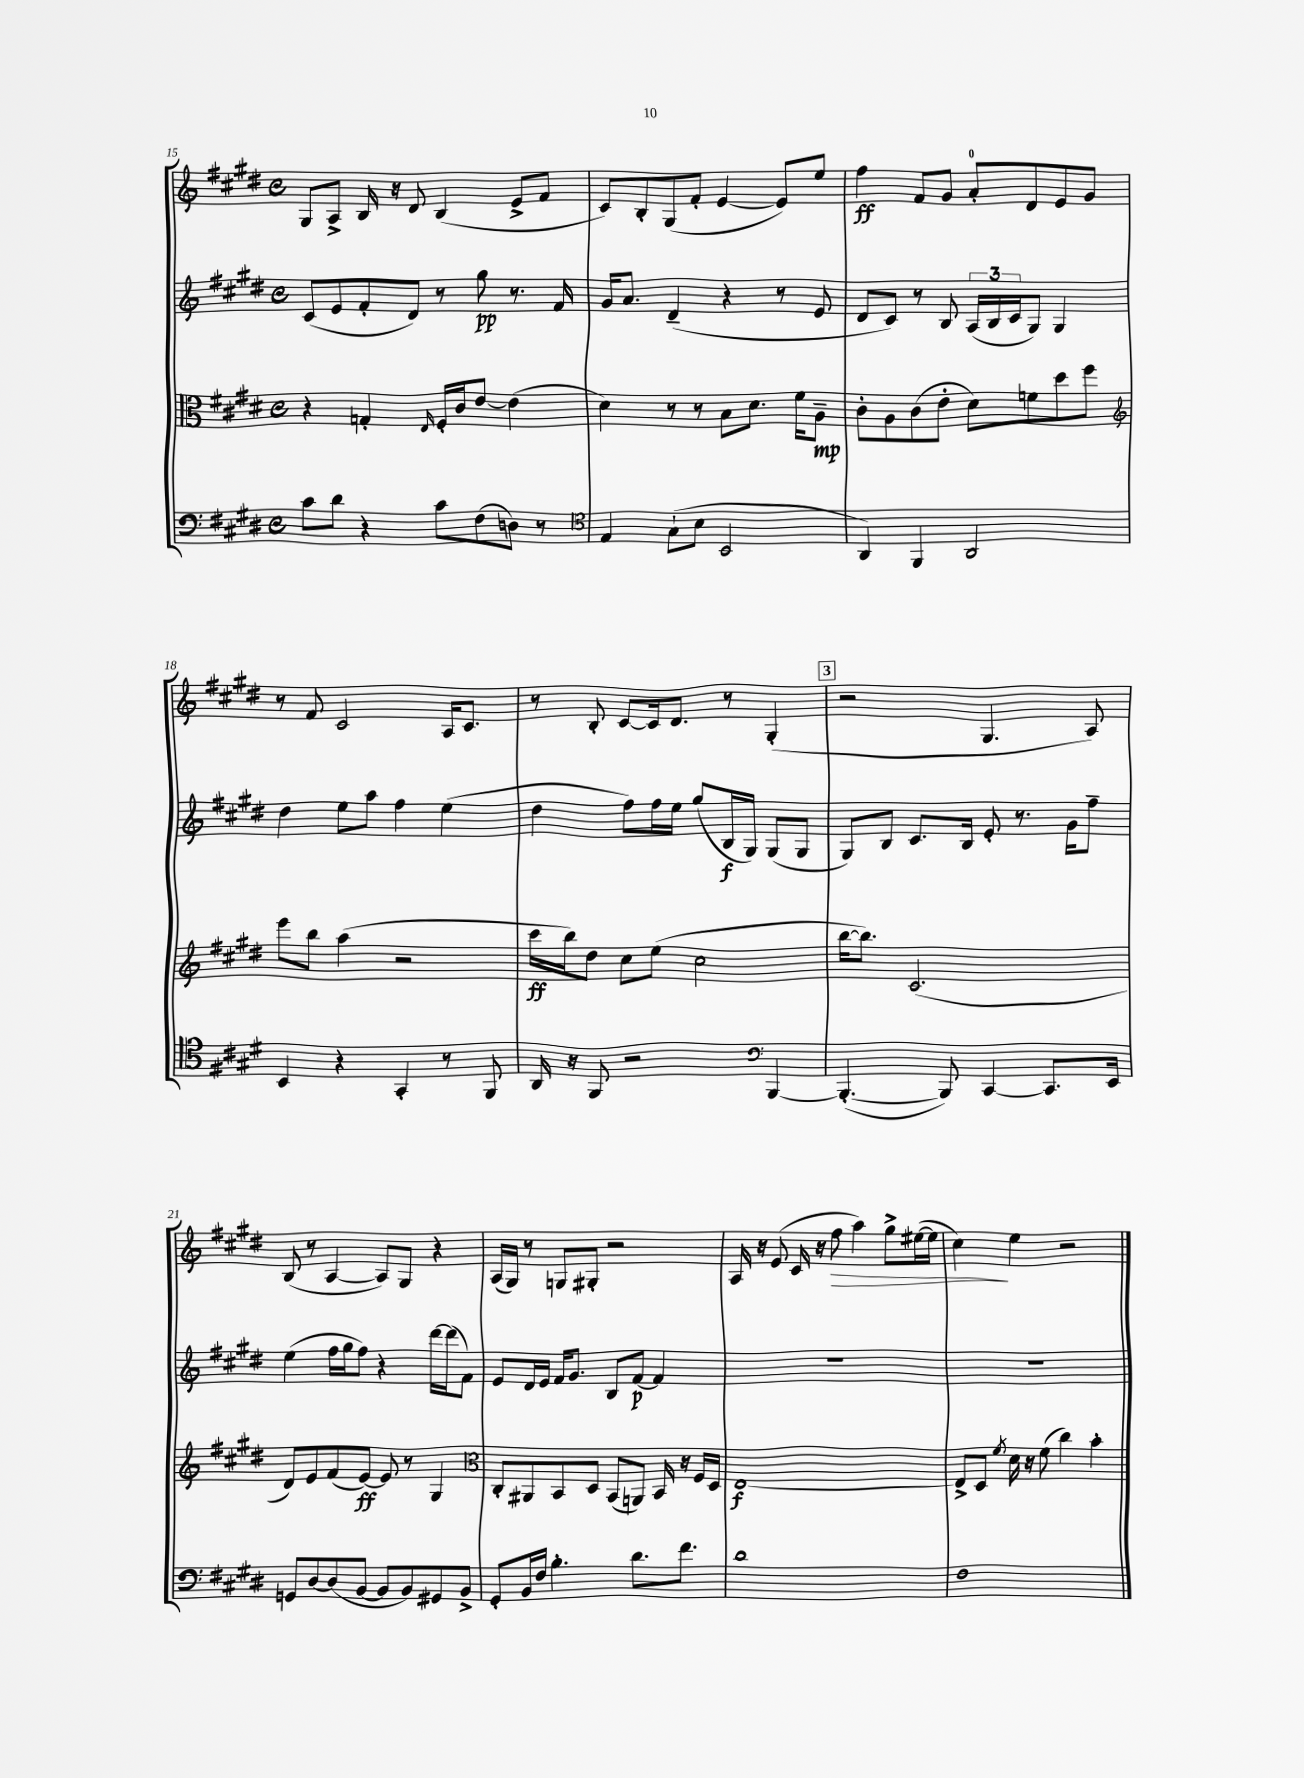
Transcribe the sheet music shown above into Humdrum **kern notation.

**kern	**kern	**dynam	**kern	**dynam	**kern	**dynam
*part4	*part3	*part3	*part2	*part2	*part1	*part1
*staff4	*staff3	*staff3	*staff2	*staff2	*staff1	*staff1
*clefF4	*clefC3	*	*clefG2	*	*clefG2	*
*k[f#c#g#d#]	*k[f#c#g#d#]	*	*k[f#c#g#d#]	*	*k[f#c#g#d#]	*
*M4/4	*M4/4	*	*M4/4	*	*M4/4	*
*met(c)	*met(c)	*	*met(c)	*	*met(c)	*
=15	=15	=15	=15	=15	=15	=15
8c#\L	4r	.	(8c#/L	.	8G#/L	.
8d#\J	.	.	8e/	.	8A^/J	.
4r	4Gn'/	.	8f#'/	.	16B/	.
.	.	.	.	.	16r	.
.	.	.	8d#/J)	.	8d#/	.
.	16qqE/	.	.	.	.	.
8c#\L	16F#'/LL	.	8r	.	(4B/	.
.	16c#/J	.	.	.	.	.
(8F#\	[8e/J	.	8gg#\	pp	.	.
8Dn\J)	(4e\]	.	8.r	.	8e^/L	.
8r	.	.	.	.	8f#/J	.
.	.	.	16f#/	.	.	.
=16	=16	=16	=16	=16	=16	=16
*clefC4	*	*	*	*	*	*
4E/	4d#\)	.	16g#/KL	.	8c#/L)	.
.	.	.	8.a/J	.	.	.
.	.	.	.	.	8B'/	.
(8G#`\L	8r	.	(4d#~/	.	(8G#/	.
8B\J	8r	.	.	.	8f#'/J	.
2BB/	8B\L	.	4r	.	[4e/	.
.	8.d#\J	.	.	.	.	.
.	.	.	8r	.	8e/L])	.
.	16f#\KL	.	.	.	.	.
.	8A~\J	mp	8e/	.	8ee/J	.
=17	=17	=17	=17	=17	=17	=17
4AA/)	8c#'\L	.	8d#/L	.	4ff#\	ff
.	8A\	.	8c#/J)	.	.	.
4FF#/	(8c#\	.	8r	.	8f#/L	.
.	8e'\J	.	8B/	.	8g#/J	.
2AA/	8d#\L)	.	(24A/LL	.	8a'/L	.
.	.	.	24B/	.	.	.
.	.	.	24c#/J	.	.	.
.	8fn\	.	8G#/J)	.	8d#/	.
.	8dd#\	.	4G#/	.	8e/	.
.	8ff#\J	.	.	.	8g#/J	.
!!LO:LB:g=z
=18	=18	=18	=18	=18	=18	=18
*	*clefG2	*	*	*	*	*
4BB/	8eee\L	.	4dd#\	.	8r	.
.	8bb\J	.	.	.	8f#/	.
4r	(4aa\	.	8ee\L	.	2c#/	.
.	.	.	8aa\J	.	.	.
4GG#'/	2r	.	4ff#\	.	.	.
8r	.	.	(4ee\	.	16A/KL	.
.	.	.	.	.	8.c#/J	.
8FF#/	.	.	.	.	.	.
=19	=19	=19	=19	=19	=19	=19
16AA/	16ccc#\LL	ff	4dd#\	.	8r	.
16r	16bb\J)	.	.	.	.	.
8FF#/	8dd#\J	.	.	.	8B'/	.
2r	8cc#\L	.	8ff#\L)	.	[8c#/L	.
.	(8ee\J	.	16ff#\L	.	16c#/k]	.
.	.	.	16ee\JJ	.	8.d#/J	.
.	2cc#\	.	(8gg#/L	.	.	.
.	.	.	16B/L	f	8r	.
.	.	.	16G#/JJ)	.	.	.
*clefF4	*	*	*	*	*	*
[4BBB/	.	.	(8G#/L	.	(4G#'/	.
.	.	.	8G#/J	.	.	.
!!LO:REH:place=s1:t=3
=20	=20	=20	=20	=20	=20	=20
(4.BBB'/_	[16bb\KL	.	8G#/L)	.	2r	.
.	8.bb\J])	.	.	.	.	.
.	.	.	8B/J	.	.	.
.	(2.c#/	.	8.c#/L	.	.	.
8BBB/])	.	.	.	.	.	.
.	.	.	16B/Jk	.	.	.
[4CC#/	.	.	8e'/	.	4.G#/	.
.	.	.	8.r	.	.	.
8.CC#/L]	.	.	.	.	.	.
.	.	.	16g#\KL	.	.	.
.	.	.	8ff#~\J	.	8A/)	.
16EE/Jk	.	.	.	.	.	.
!!LO:LB:g=z
=21	=21	=21	=21	=21	=21	=21
8GGn/L	8d#/L)	.	(4ee\	.	(8B/	.
[8D#/	8e/	.	.	.	8r	.
(8D#/]	(8f#/	.	16ff#\LL	.	[4A/	.
.	.	.	16gg#\J	.	.	.
[8BB/J	[8e/J)	ff	8ff#\J)	.	.	.
8BB/L]	8e/]	.	4r	.	8A/L])	.
8BB/)	8r	.	.	.	8G#/J	.
8GG#X/	4G#/	.	[16ddd#\LL	.	4r	.
.	.	.	(16ddd#\J]	.	.	.
8BB^/J	.	.	8f#\J)	.	.	.
=22	=22	=22	=22	=22	=22	=22
*	*clefC3	*	*	*	*	*
8GG#'/L	8C#'/L	.	8e/L	.	(16A/LL	.
.	.	.	.	.	16G#/JJ)	.
16BB/L	8AA#X/	.	16d#/L	.	8r	.
16F#/JJ	.	.	16e/JJ	.	.	.
4.B'\	8BB/	.	16f#/KL	.	8Gn/L	.
.	.	.	8.g#/J	.	.	.
.	8D#/J	.	.	.	8G#X'/J	.
.	(8BB/L	.	8B/L	.	2r	.
8.d#\L	8AAn/J)	.	[8f#/J	p	.	.
.	16BB/	.	4f#/]	.	.	.
8.f#\J	16r	.	.	.	.	.
.	16F#/LL	.	.	.	.	.
.	16D#/JJ	.	.	.	.	.
=23	=23	=23	=23	=23	=23	=23
1d#	[1E	f	1r	.	16A/	.
.	.	.	.	.	16r	.
.	.	.	.	.	(8e/	.
.	.	.	.	.	16c#/	.
.	.	.	.	.	16r	.
!	!	!	!	!	!	!LO:HP:b
.	.	.	.	.	8ff#\	>
.	.	.	.	.	4aa\)	.
.	.	.	.	.	8gg#^\L	.
.	.	.	.	.	([16ee#X\L	.
.	.	.	.	.	16ee#\JJ]	.
=24	=24	=24	=24	=24	=24	=24
1F#	8E^/L]	.	1r	.	4cc#\)	.
.	8D#/J	.	.	.	.	.
.	8qf#/	.	.	.	.	.
.	16d#\	.	.	.	4ee\	]
.	16r	.	.	.	.	.
.	(8f#\	.	.	.	.	.
.	4cc#\)	.	.	.	2r	.
.	4b'\	.	.	.	.	.
==	==	==	==	==	==	==
*-	*-	*-	*-	*-	*-	*-
